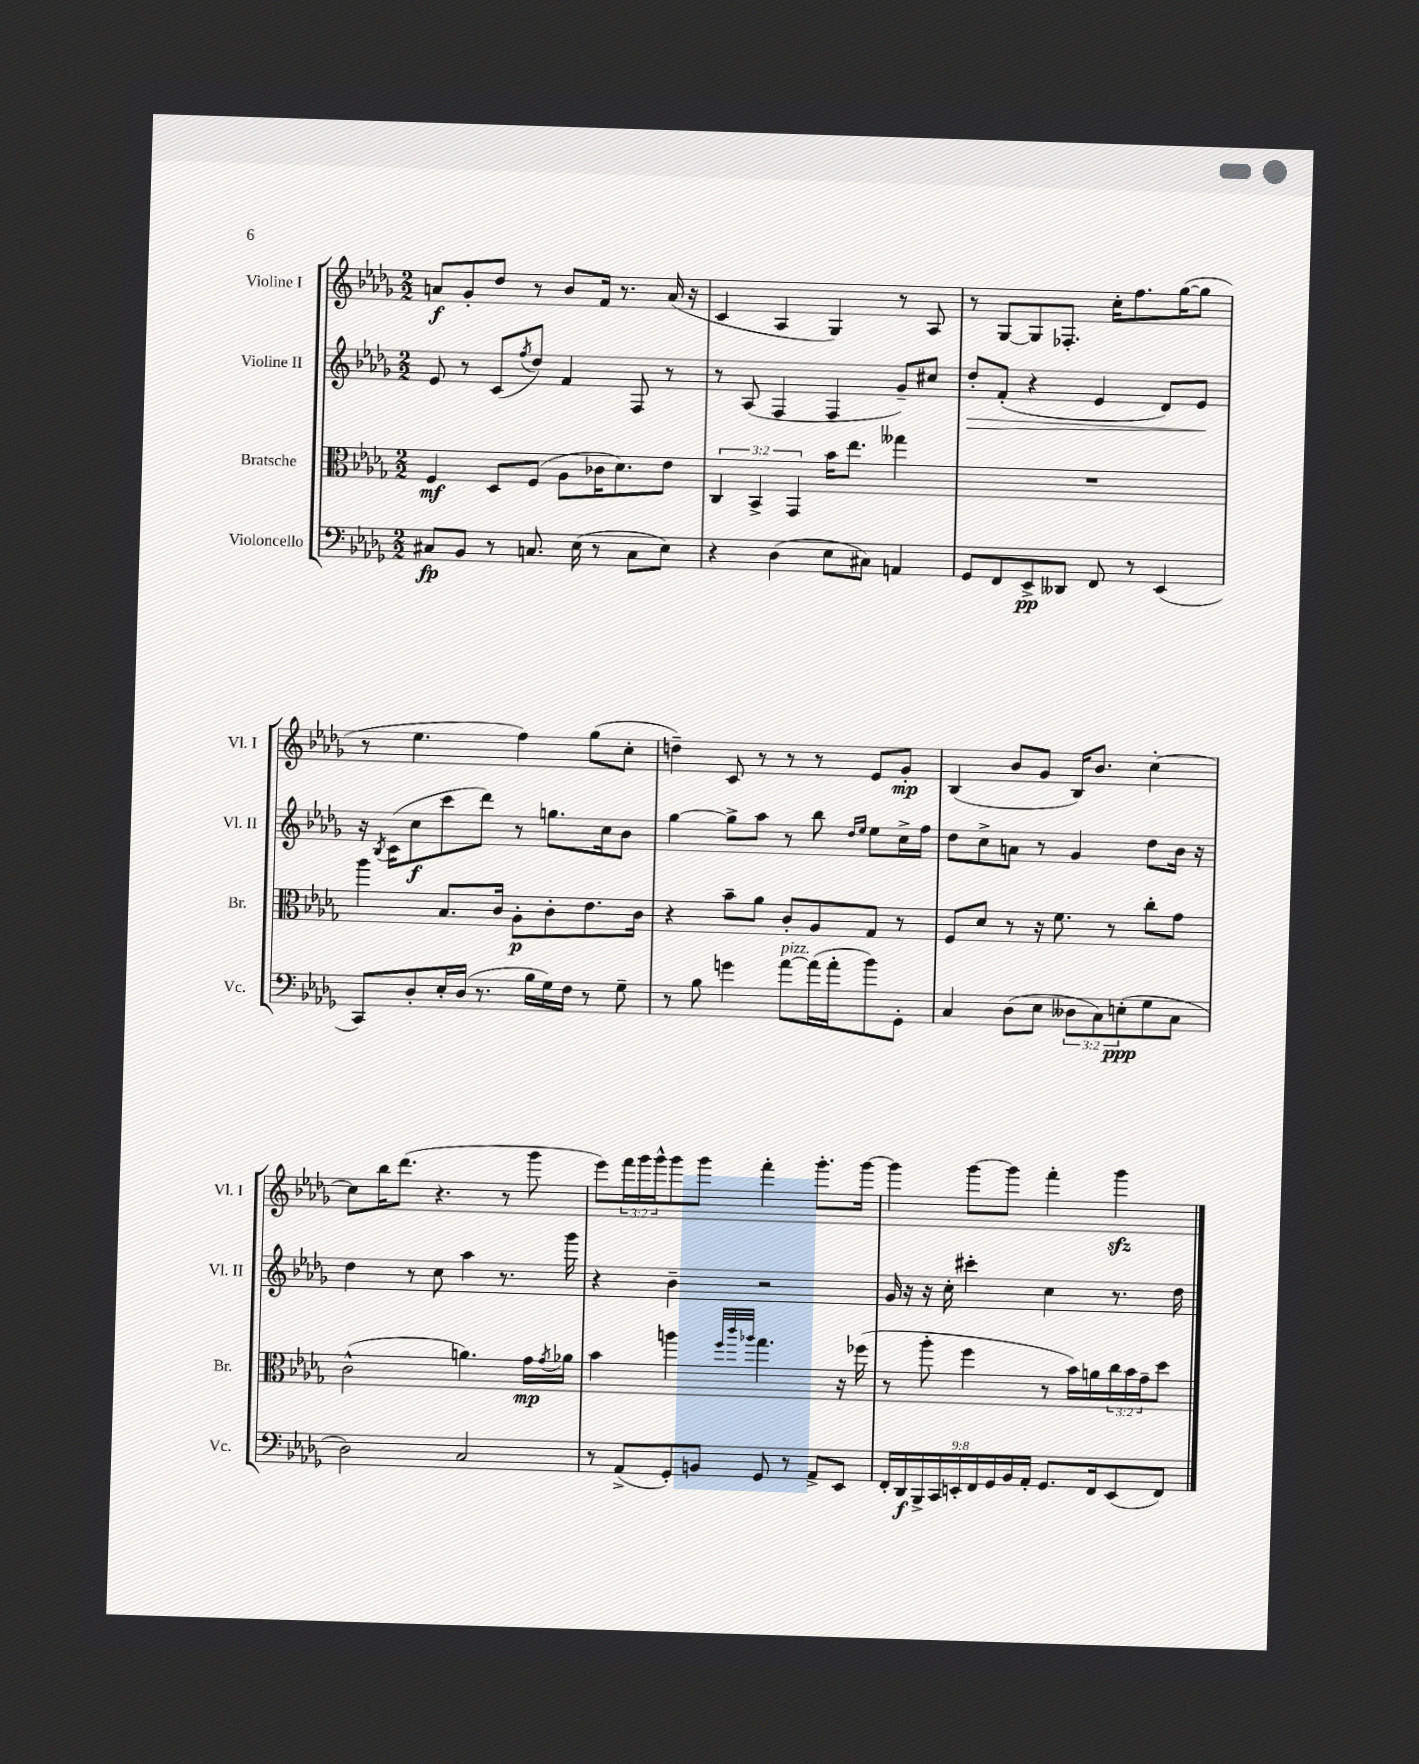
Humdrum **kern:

**kern	**kern	**kern	**kern
*staff4	*staff3	*staff2	*staff1
*clefF4	*clefC3	*clefG2	*clefG2
*k[b-e-a-d-g-]	*k[b-e-a-d-g-]	*k[b-e-a-d-g-]	*k[b-e-a-d-g-]
*M2/2	*M2/2	*M2/2	*M2/2
8C#	4F	8e-	8a
8BB-	.	8r	8g-'
8r	8D-	(8c	8dd-
.	.	8qff	.
8.C	(8F	8dd-)	8r
.	8A-	4f	8b-
(16E-	.	.	.
8r	16c-	.	16f
.	8.d-)	.	8.r
8C	.	8F	.
8E-)	8e-	8r	(16a
.	.	.	16r
=	=	=	=
4r	6C	8r	4c
.	.	(8A-	.
.	6BB-^	.	.
(4D-	.	4F	4A-
.	6GG-	.	.
8E-	16b-	4F	4G-)
.	8.ee-	.	.
8C#)	.	.	.
4AA	4gg--	8g-~)	8r
.	.	8cc#	8A-
=	=	=	=
8GG-	1r	8dd-'	8r
8FF	.	(8f'	[8G-
8EE-^	.	4r	8G-]
8DD--	.	.	8.F-'
8FF	.	4e-	.
.	.	.	16cc'
8r	.	.	8.ff
(4EE-	.	8d-)	.
.	.	.	([16gg-
.	.	8e-	8gg-]
=	=	=	=
8CC)	4aa-	16r	8r
.	.	8qB-	.
.	.	(16c	.
8D-'	.	8cc	4.ee-
16E-'	8.B-	8ccc	.
(16D-	.	.	.
8.r	.	8ddd-)	.
.	16c	.	.
.	8A-'	8r	4ff)
16B-	.	.	.
16G-)	8c'	8.gg	.
16F	.	.	.
8r	8.e-	.	(8gg-
.	.	16cc	.
8G-~	.	8b-	8cc'
.	16c	.	.
=	=	=	=
8r	4r	[4gg-	4dd~)
8B-	.	.	.
4g	8b-~	8gg-^]	8c
.	8a-	8aa-	8r
[8a-	8c'	8r	8r
(16a-]	8A-	8bb-	8r
16a-'	.	.	.
.	.	16qqdd-	.
.	.	16qqee-	.
8b-)	8G-	8ee-	8e-
8GG-'	8r	16cc^	8g-'
.	.	16ff	.
=	=	=	=
4C	8F	8dd-	(4B-
.	8d-	8cc^	.
(8D-	8r	8a	8b-
8E-	16r	8r	8g-
.	8.f	.	.
12D--	.	4g-	16B-)
.	.	.	8.b-
12C)	.	.	.
.	8r	.	.
(12E'	.	.	.
8G-	8cc'	8dd-	[4cc'
8C	8g-	16b-	.
.	.	16r	.
=	=	=	=
2D-)	(2c^^	4dd-	8cc]
.	.	.	16bb-
.	.	.	(8.ddd-
.	.	8r	.
.	.	8cc	4.r
2C	4.a)	4aa-	.
.	.	8.r	8r
.	16g-	.	8ggg-
.	8qg-	.	.
.	16a-	16ggg-	.
=	=	=	=
8r	4b-	4r	8eee-)
(8AA-^	.	.	24fff
.	.	.	24ggg-
.	.	.	24ggg-^^
8GG-')	4aa	4b-~	8ggg-
8BB	.	.	8ggg-
.	32qqff	.	.
.	32qqccc	.	.
.	32qqaa-	.	.
8GG-	4.gg-	2r	4fff'
8r	.	.	.
8AA-^	.	.	8.ggg-'
8EE-	16r	.	.
.	(16ff-	.	[16ggg-
=	=	=	=
18FF'	8r	16g-	4ggg-]
18DD-	.	.	.
.	.	16r	.
18BBB-^	.	.	.
.	8aa-'	16r	.
18CC	.	.	.
.	.	16cc'	.
18EE'	.	.	.
.	4ff	4ccc#'	[8ggg-
18FF	.	.	.
18GG-	.	.	.
.	.	.	8ggg-]
18BB-	.	.	.
18AA-'	.	.	.
8.GG-	8r	4cc	4fff'
.	16b-)	.	.
16FF	16a	.	.
(8EE	24cc	8.r	4ggg-
.	24b-	.	.
.	24g-~	.	.
8FF)	8dd-	.	.
.	.	16dd-	.
==	==	==	==
*-	*-	*-	*-
